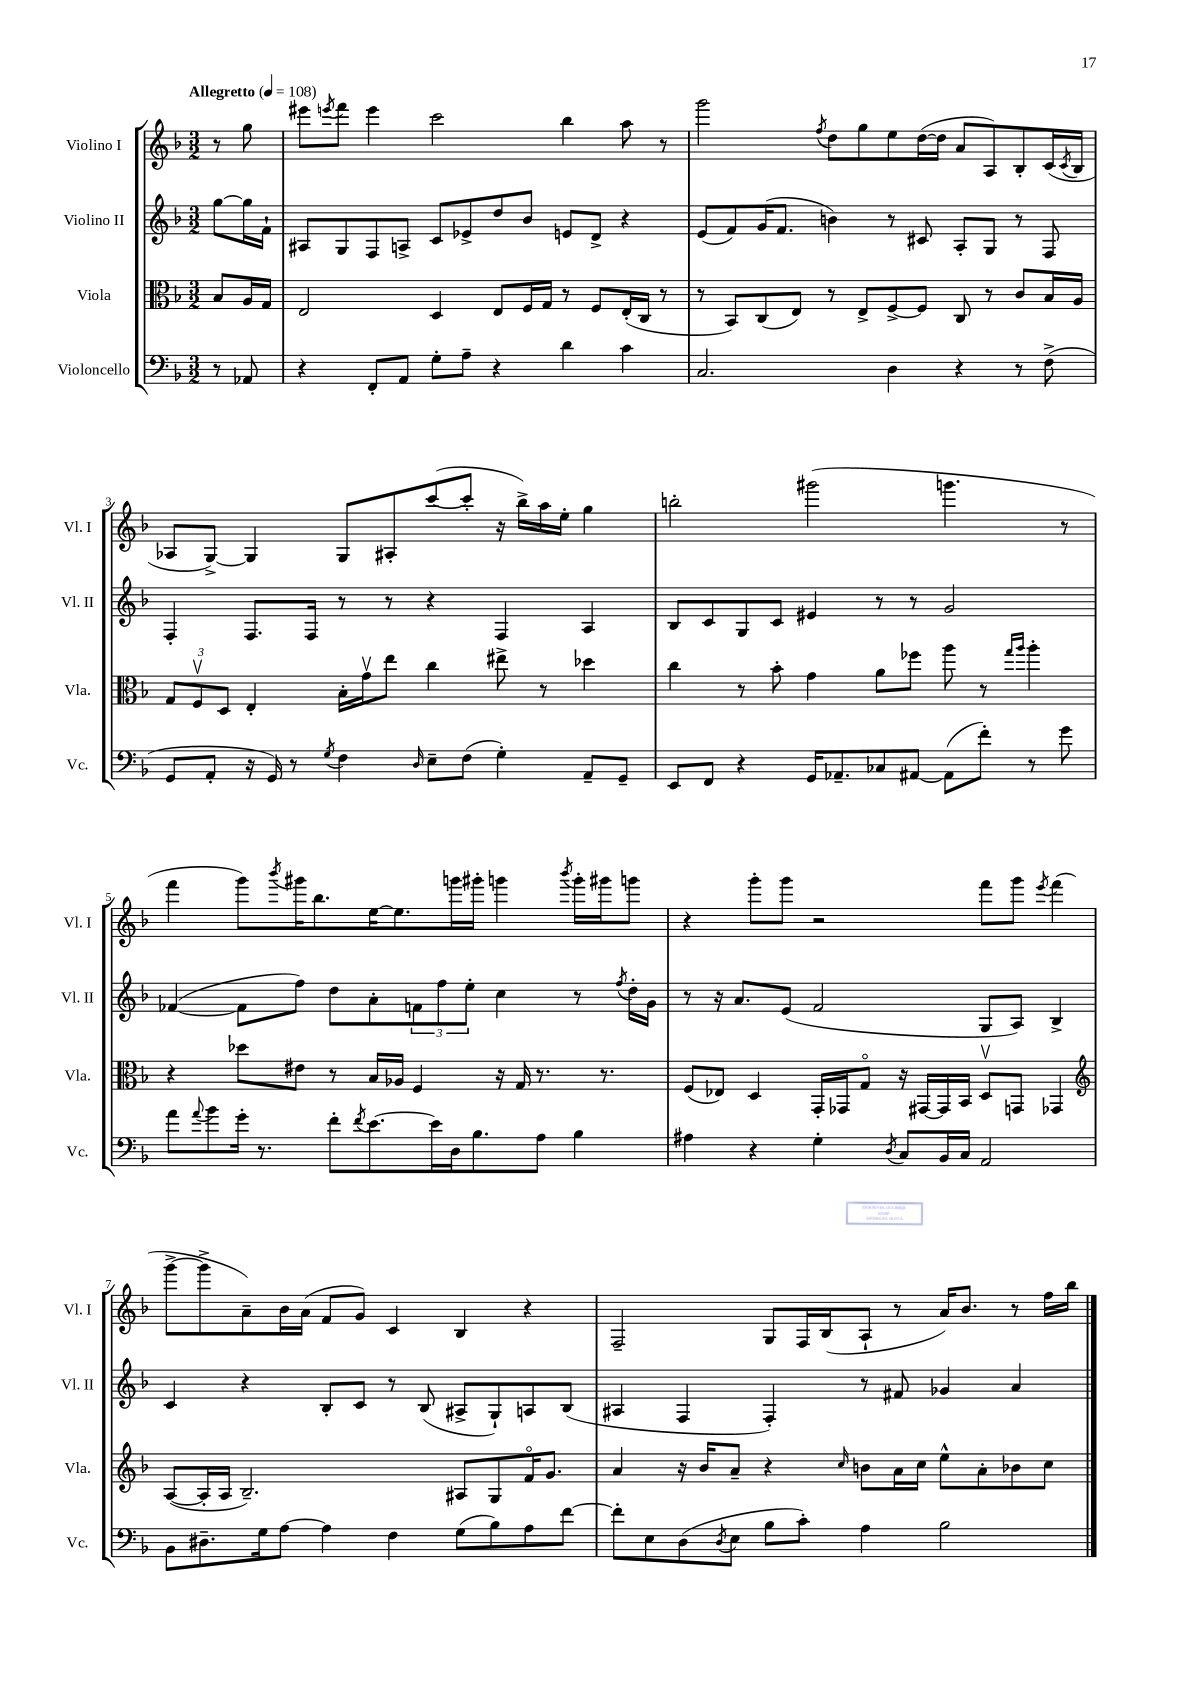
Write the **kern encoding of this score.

**kern	**kern	**kern	**kern
*part4	*part3	*part2	*part1
*staff4	*staff3	*staff2	*staff1
*I"Violoncello	*I"Viola	*I"Violino II	*I"Violino I
*I'Vc.	*I'Vla.	*I'Vl. II	*I'Vl. I
*clefF4	*clefC3	*clefG2	*clefG2
*k[b-]	*k[b-]	*k[b-]	*k[b-]
*M3/2	*M3/2	*M3/2	*M3/2
*MM108	*MM108	*MM108	*MM108
=	=	=	=
!	!	!	!LO:TX:a:B:t=Allegretto
8r	8B-/L	[8gg\L	8r
8AA-X/	16A/L	16gg\L]	8gg\
.	16G/JJ	16f`\JJ	.
=1	=1	=1	=1
4r	2E/	8A#X/L	8eee#X\L
.	.	.	8qeeen/
.	.	8G/	8fff\J
8FF'/L	.	8F/	4eee\
8AA/J	.	8An^/J	.
8G'\L	4D/	8c/L	2ccc\
8A~\J	.	8e-X^/	.
4r	8E/L	8dd/	.
.	16F/L	8b-/J	.
.	16G/JJ	.	.
4d\	8r	8en/L	4bb-\
.	8F/L	8d^/J	.
4c\	(16E'/L	4r	8aa\
.	16C/JJ	.	.
.	8r	.	8r
=2	=2	=2	=2
2.C/	8r	(8e/L	2ggg\
.	8BB-/L)	8f/)	.
.	(8C/	(16g/K	.
.	.	8.f/J	.
.	8E/J)	.	.
.	.	.	8qff/
.	8r	4bn\)	8dd\L
.	8E^/L	.	8gg\
4D\	[8F^/	8r	8ee\
.	8F/J]	8c#X/	([16dd\L
.	.	.	16dd\JJ]
4r	8C/	8A'/L	8a/L
.	8r	8G/J	8A/)
8r	8c/L	8r	8B-'/
(8F^\	16B-/L	8F/	(16c/L
.	.	.	8qc/
.	16A/JJ	.	16B-/JJ
!!LO:LB:g=z
=3	=3	=3	=3
8GG/L	12G/L	4F'/	8A-X/L
.	12Fv/	.	.
8AA'/J	.	.	[8G^/J)
.	12D/J	.	.
16r	4E'/	8.F/L	4G/]
16GG/)	.	.	.
8r	.	.	.
.	.	16F/Jk	.
8qG/	.	.	.
4F\	16B-'\LL	8r	8G/L
.	16gv\J	.	.
.	8ee\J	8r	8A#X'/
16qqD/	.	.	.
8E~\L	4cc\	4r	([8ccc/
(8F\J	.	.	8ccc'/J]
4G'\)	8ee#X^\	4F/	16r
.	.	.	16bb-^\LL)
.	8r	.	16aa\
.	.	.	16ee'\JJ
8AA~/L	4dd-X\	4A/	4gg\
8GG~/J	.	.	.
=4	=4	=4	=4
8EE/L	4cc\	8B-/L	2bbn'\
8FF/J	.	8c/	.
4r	8r	8G/	.
.	8b-'\	8c/J	.
16GG/KL	4g\	4e#X/	(2ggg#X\
8.AA-X~/	.	.	.
8C-X/	8a\L	8r	.
[8AA#X/J	8ff-X\J	8r	.
(8AA#\L]	8aa\	2g/	4.gggn\
8f'\J)	8r	.	.
.	16qqgg/LL	.	.
.	16qqaa/JJ	.	.
8r	4aa'\	.	.
8g\	.	.	8r
!!LO:LB:g=z
=5	=5	=5	=5
8a\L	4r	([4f-X/	4fff\
8qqa/	.	.	.
8b-\	.	.	.
16g'\Jk	8dd-X\L	8f-\L]	8ggg\L)
8.r	.	.	.
.	.	.	8qbbb-/
.	8e#X\J	8ff\J)	16ggg#X\K
.	.	.	8.bb-\
8f'\L	8r	8dd\L	.
8qf/	.	.	.
[8.e\	16B-/LL	8a'\	[16ee\K
.	16A-X/JJ	.	8.ee\]
.	4F/	12fn\	.
16e\L]	.	.	.
.	.	12ff\	.
16D\J	.	.	16gggn\L
.	.	12ee'\J	.
8.B-\	.	.	16ggg#X'\JJ
.	16r	4cc\	4gggn\
.	16G/	.	.
8A\J	8.r	.	.
.	.	.	8qbbb-/
4B-\	.	8r	16ggg'\LL
.	8.r	.	16ggg#X\J
.	.	8qff/	.
.	.	16dd'\LL	8gggn\J
.	.	16g\JJ	.
=6	=6	=6	=6
4A#X\	(8F/L	8r	4r
.	8E-X/J)	16r	.
.	.	8.a/L	.
4r	4D/	.	8ggg'\L
.	.	(8e/J	8ggg\J
4G'\	16GG'/LL	2f/	2r
.	16GG-X/J	.	.
.	8G/J	.	.
8qD/	.	.	.
8C/L	16r	.	.
.	[16GG#X/LL	.	.
16BB-/L	16GG#/]	.	.
16C/JJ	16BB-/JJ	.	.
2AA/	8Dv/L	8G/L	8fff\L
.	8GGn/J	8A/J)	8ggg\J
.	.	.	8qeee/
.	4GG-X/	4B-^/	(4fff\
!!LO:LB:g=z
=7	=7	=7	=7
*	*clefG2	*	*
8BB-\L	([8A/L	4c/	[8ggg^\L
8.D#X~\	16A'/L]	.	8ggg^\]
.	16A/JJ	.	.
.	2.B-~/)	4r	8a~\)
16G\k	.	.	.
[8A\J	.	.	16b-\L
.	.	.	(16a\JJ
4A\]	.	8B-'/L	8f/L
.	.	8c/J	8g/J)
4F\	.	8r	4c/
.	.	(8B-/	.
(8G\L	8A#X/L	8A#X^/L	4B-/
8B-\)	8G/	8G`/)	.
8A\	16f/K	8An/	4r
.	8.g/J	.	.
[8f\J	.	(8B-/J	.
=8	=8	=8	=8
8f'\L]	4a/	4A#X/	2F~/
8E\	.	.	.
(8D\	16r	4F/	.
.	16b-/KL	.	.
8qD/	.	.	.
8E\J	8a~/J	.	.
8B-\L	4r	4F'/)	8G/L
8c'\J)	.	.	16F/L
.	.	.	(16B-/J
.	16qqcc/	.	.
4A\	8bn\L	8r	8A`/J
.	16a\L	8f#X/	8r
.	16cc\JJ	.	.
2B-\	8ee^^\L	4g-X/	16a/KL)
.	.	.	8.b-/J
.	8a'\	.	.
.	8b-X\	4a/	8r
.	8cc\J	.	16ff\LL
.	.	.	16bb-\JJ
==	==	==	==
*-	*-	*-	*-
